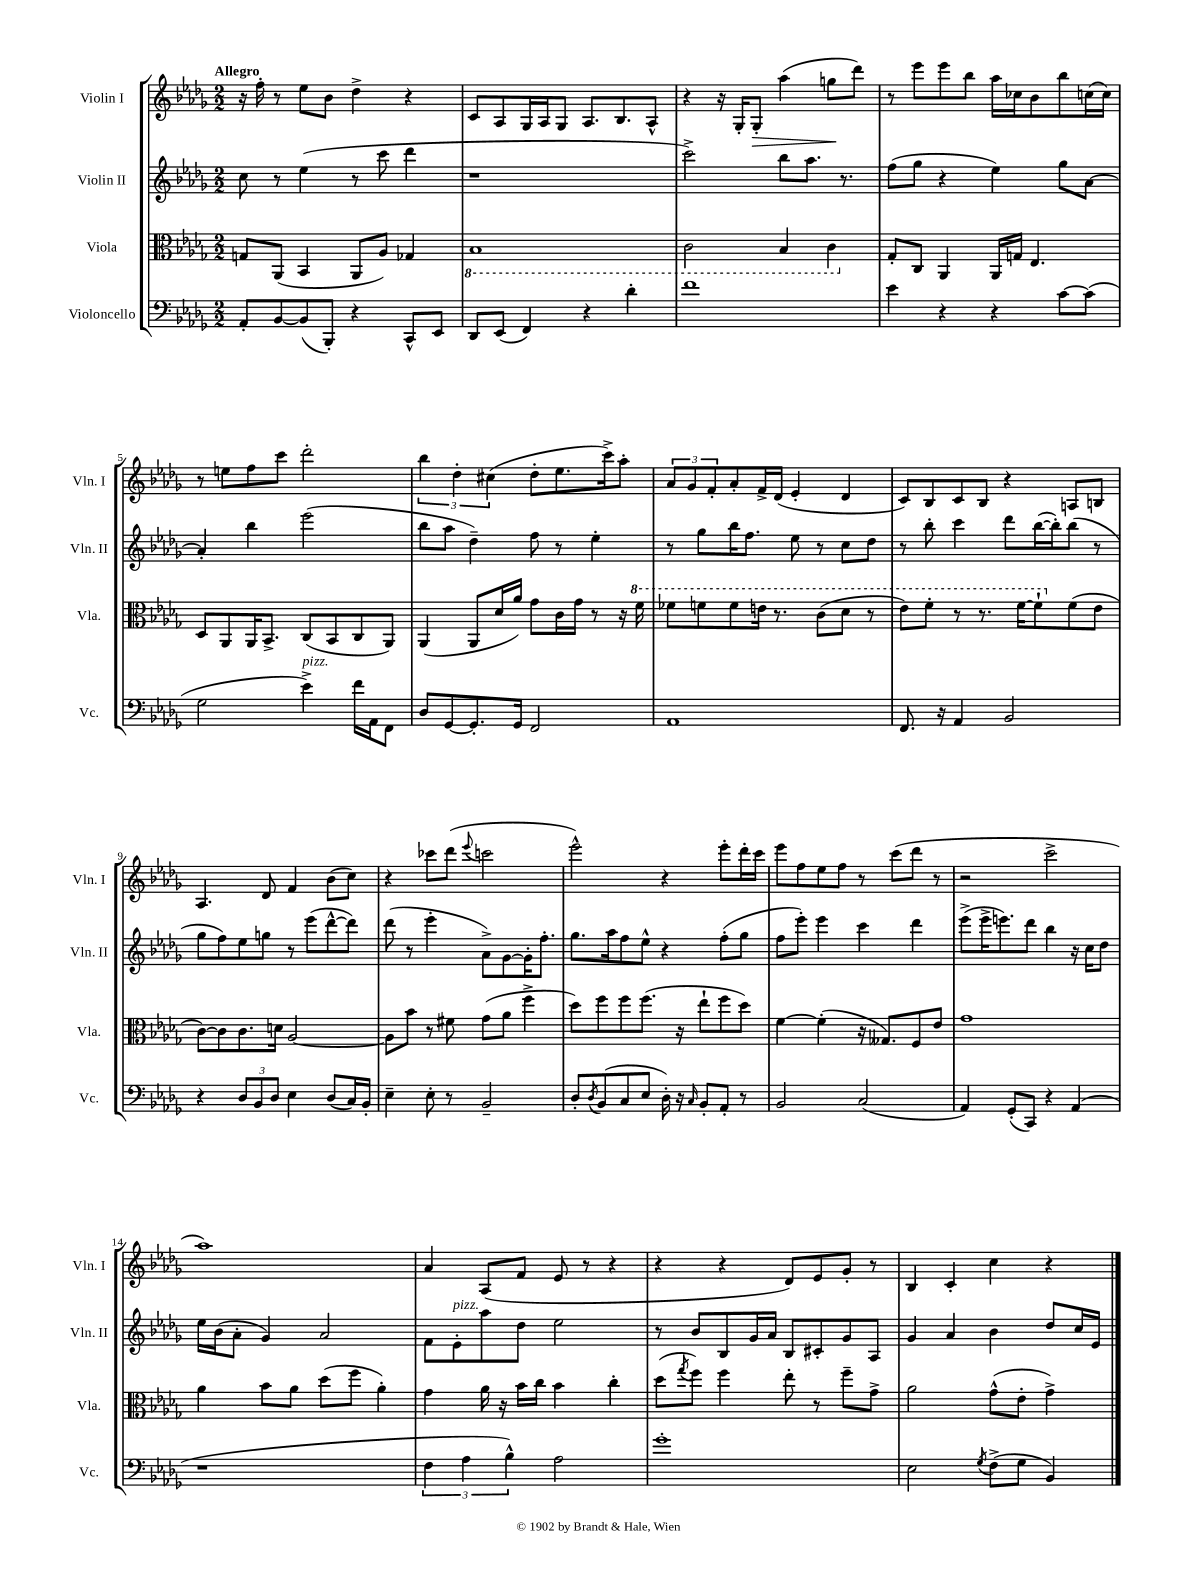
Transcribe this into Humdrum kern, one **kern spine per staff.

**kern	**kern	**kern	**kern	**dynam
*part4	*part3	*part2	*part1	*part1
*staff4	*staff3	*staff2	*staff1	*staff1
*I"Violoncello	*I"Viola	*I"Violin II	*I"Violin I	*
*I'Vc.	*I'Vla.	*I'Vln. II	*I'Vln. I	*
*clefF4	*clefC3	*clefG2	*clefG2	*
*k[b-e-a-d-g-]	*k[b-e-a-d-g-]	*k[b-e-a-d-g-]	*k[b-e-a-d-g-]	*
*M2/2	*M2/2	*M2/2	*M2/2	*
=1	=1	=1	=1	=1
!	!	!	!LO:TX:a:B:t=Allegro	!
8AA-'/L	8Gn/L	8cc\	16r	.
.	.	.	16ff'\	.
[8BB-/	(8AA-/J	8r	8r	.
(8BB-/]	4BB-/	(4ee-\	8ee-\L	.
8BBB-'/J)	.	.	8b-\J	.
4r	8AA-/L	8r	4dd-^\	.
.	8A-/J)	8ccc\	.	.
8CC^^/L	4G-X/	4ddd-\	4r	.
8EE-/J	.	.	.	.
=2	=2	=2	=2	=2
*	*8ba	*	*	*
8DD-/L	1BB-	1r	8c/L	.
(8EE-/J	.	.	8A-/	.
4FF/)	.	.	16G-/L	.
.	.	.	16A-/J	.
.	.	.	8G-/J	.
4r	.	.	8.A-/L	.
.	.	.	8.B-/	.
4d-'\	.	.	.	.
.	.	.	8A-^^/J	.
=3	=3	=3	=3	=3
1f	2C\	2ccc^\)	4r	.
.	.	.	16r	.
.	.	.	16G-'/KL	.
!	!	!	!	!LO:HP:b
.	.	.	8G-'/J	>
.	4BB-/	8bb-\L	(4aa-\	.
.	.	8.aa-\J	.	.
.	4C\	.	8ggn\L	.
.	.	8.r	.	.
.	.	.	8ddd-\J)	]
=4	=4	=4	=4	=4
*	*X8ba	*	*	*
4e-\	8G-'/L	(8ff\L	8r	.
.	8C/J	8gg-\J	8eee-\L	.
4r	4AA-/	4r	8eee-\	.
.	.	.	8bb-\J	.
4r	16AA-/LL	4ee-\)	16aa-\LL	.
.	16Gn/JJ	.	16cc-X\J	.
.	4.E-/	.	8b-\	.
[8c\L	.	8gg-\L	8bb-\	.
(8c\J]	.	[8a-\J	(16ccn\L	.
.	.	.	16cc\JJ)	.
!!LO:LB:g=z
=5	=5	=5	=5	=5
2G-\	8D-/L	4a-'/]	8r	.
.	8AA-/	.	8een\L	.
.	16AA-/K	4bb-\	8ff\	.
.	8.BB-^/J	.	.	.
.	.	.	8ccc\J	.
!LO:TX:a:i:t=pizz.	!	!	!	!
4e-^\)	(8C/L	(2eee-\	2ddd-'\	.
.	8BB-/	.	.	.
16f\LL	8C/	.	.	.
16AA-\J	.	.	.	.
8FF\J	8AA-/J)	.	.	.
=6	=6	=6	=6	=6
8D-/L	(4AA-/	8bb-\L	6bb-\	.
[8GG-/	.	8aa-\J	.	.
.	.	.	6dd-'\	.
8.GG-'/]	8AA-/L	4dd-~\)	.	.
.	.	.	(6cc#X\	.
.	16d-/L	.	.	.
16GG-/Jk	16a-/JJ)	.	.	.
2FF/	8g-\L	8ff\	8dd-'\L	.
.	16c\L	8r	8.ee-\	.
.	16g-\JJ	.	.	.
.	8r	4ee-'\	.	.
.	.	.	16ccc^\k)	.
.	16r	.	8aa-'\J	.
*	*8va	*	*	*
.	16ff\	.	.	.
=7	=7	=7	=7	=7
1AA-	8ff-X\L	8r	12a-/L	.
.	.	.	12g-/	.
.	8ffn\	8gg-\L	.	.
.	.	.	12f'/	.
.	8ff\	16bb-\K	8a-'/	.
.	.	8.ff\J	.	.
.	16een\Jk	.	16f^/L	.
.	8.r	.	(16d-/JJ	.
.	.	8ee-\	4e-'/	.
.	(8cc\L	8r	.	.
.	8dd-\J	8cc\L	4d-/	.
.	8r	8dd-\J	.	.
=8	=8	=8	=8	=8
8.FF/	8ee-\L)	8r	8c/L)	.
.	8ff'\J	8bb-'\	8B-/	.
16r	.	.	.	.
4AA-/	8r	4ccc\	8c/	.
.	8.r	.	8B-/J	.
2BB-/	.	8ddd-\L	4r	.
.	[16ff\KL	.	.	.
.	8ff`\]	([16bb-\L	.	.
.	.	16bb-'\J])	.	.
*	*X8va	*	*	*
.	(8f\	(8bb-\J	8An/L	.
.	8e-\J	8r	8Bn/J	.
!!LO:LB:g=z
=9	=9	=9	=9	=9
4r	[8c\L)	8gg-\L	4.A-/	.
.	8c\]	8ff\)	.	.
12D-/L	8.c\	8ee-\	.	.
12BB-/	.	.	.	.
.	.	8ggn\J	8d-/	.
12D-/J	.	.	.	.
.	16dn\Jk	.	.	.
4E-\	[2A-/	8r	4f/	.
.	.	(8eee-\L	.	.
(8D-/L	.	[8ddd-^^\	(8b-\L	.
16C/L)	.	8ddd-\J])	8cc\J)	.
16BB-'/JJ	.	.	.	.
=10	=10	=10	=10	=10
4E-~\	8A-\L]	(8ddd-\	4r	.
.	8b-\J	8r	.	.
8E-'\	8r	4eee-'\	8ccc-X\L	.
8r	8f#X\	.	(8ddd-\J	.
.	.	.	8qqeee-/	.
2BB-~/	(8g-\L	8a-^\L)	2cccn\	.
.	8a-\J	[8g-\	.	.
.	4ff^\	16g-'\K]	.	.
.	.	8.ff'\J	.	.
=11	=11	=11	=11	=11
8D-'/L	8dd-\L)	8.gg-\L	2eee-^^\)	.
8qD-/	.	.	.	.
(8BB-/	8ff\	.	.	.
.	.	16aa-\k	.	.
8C/	8ff\	8ff\	.	.
8E-/J	(8.ff\J	8ee-^^\J	.	.
16D-'\)	.	4r	4r	.
16r	16r	.	.	.
16qqC/	.	.	.	.
8BB-'/L	8ee-`\L	.	.	.
8AA-'/J	8ff\	(8ff'\L	8eee-'\L	.
8r	8dd-\J)	8gg-\J	16ddd-'\L	.
.	.	.	16ccc\JJ	.
=12	=12	=12	=12	=12
2BB-/	[4f\	8ff\L	8eee-\L	.
.	.	8eee-'\J)	8ff\	.
.	(4f'\]	4eee-\	8ee-\	.
.	.	.	8ff\J	.
(2C/	16r	4ccc\	8r	.
.	8.G--X/L)	.	.	.
.	.	.	(8ccc\L	.
.	8F/	4ddd-\	8ddd-\J	.
.	8e-/J	.	8r	.
=13	=13	=13	=13	=13
4AA-/)	1g-	(8eee-^\L	2r	.
.	.	16eee-^\K	.	.
.	.	8.eeen\)	.	.
(8GG-'/L	.	.	.	.
8CC/J)	.	8ddd-\J	.	.
4r	.	4bb-\	2ccc^\	.
(4AA-/	.	16r	.	.
.	.	16cc\KL	.	.
.	.	8dd-\J	.	.
!!LO:LB:g=z
=14	=14	=14	=14	=14
1r	4a-\	16ee-\LL	1aa-)	.
.	.	(16b-\J	.	.
.	.	8a-'\J	.	.
.	8b-\L	4g-/)	.	.
.	8a-\J	.	.	.
.	(8dd-\L	2a-/	.	.
.	8ff\J	.	.	.
.	4a-'\)	.	.	.
=15	=15	=15	=15	=15
6F\	4g-\	8f\L	4a-/	.
!	!	!LO:TX:a:i:t=pizz.	!	!
.	.	8e-'\	.	.
6A-\	.	.	.	.
.	16a-\	8aa-\	(8A-/L	.
.	16r	.	.	.
6B-^^\)	.	.	.	.
.	16b-\LL	8dd-\J	8f/J	.
.	16cc\JJ	.	.	.
2A-\	4b-\	2ee-\	8e-/	.
.	.	.	8r	.
.	4cc'\	.	4r	.
=16	=16	=16	=16	=16
1g-'	(8dd-\L	8r	4r	.
.	8qgg-/	.	.	.
.	8ff\J)	8b-/L	.	.
.	4ff\	8B-/	4r	.
.	.	16g-/L	.	.
.	.	16a-/JJ	.	.
.	8ee-'\	8B-/L	8d-/L)	.
.	8r	8c#X'/	8e-/	.
.	8ff~\L	8g-/	8g-'/J	.
.	8g-^\J	8A-/J	8r	.
=17	=17	=17	=17	=17
2E-\	2a-\	4g-/	4B-/	.
.	.	4a-/	4c'/	.
8qG-/	.	.	.	.
(8F^\L	(8g-^^\L	4b-\	4cc\	.
8G-\J	8e-'\J	.	.	.
4BB-/)	4g-^\)	8dd-/L	4r	.
.	.	16cc/L	.	.
.	.	16e-/JJ	.	.
==	==	==	==	==
*-	*-	*-	*-	*-
